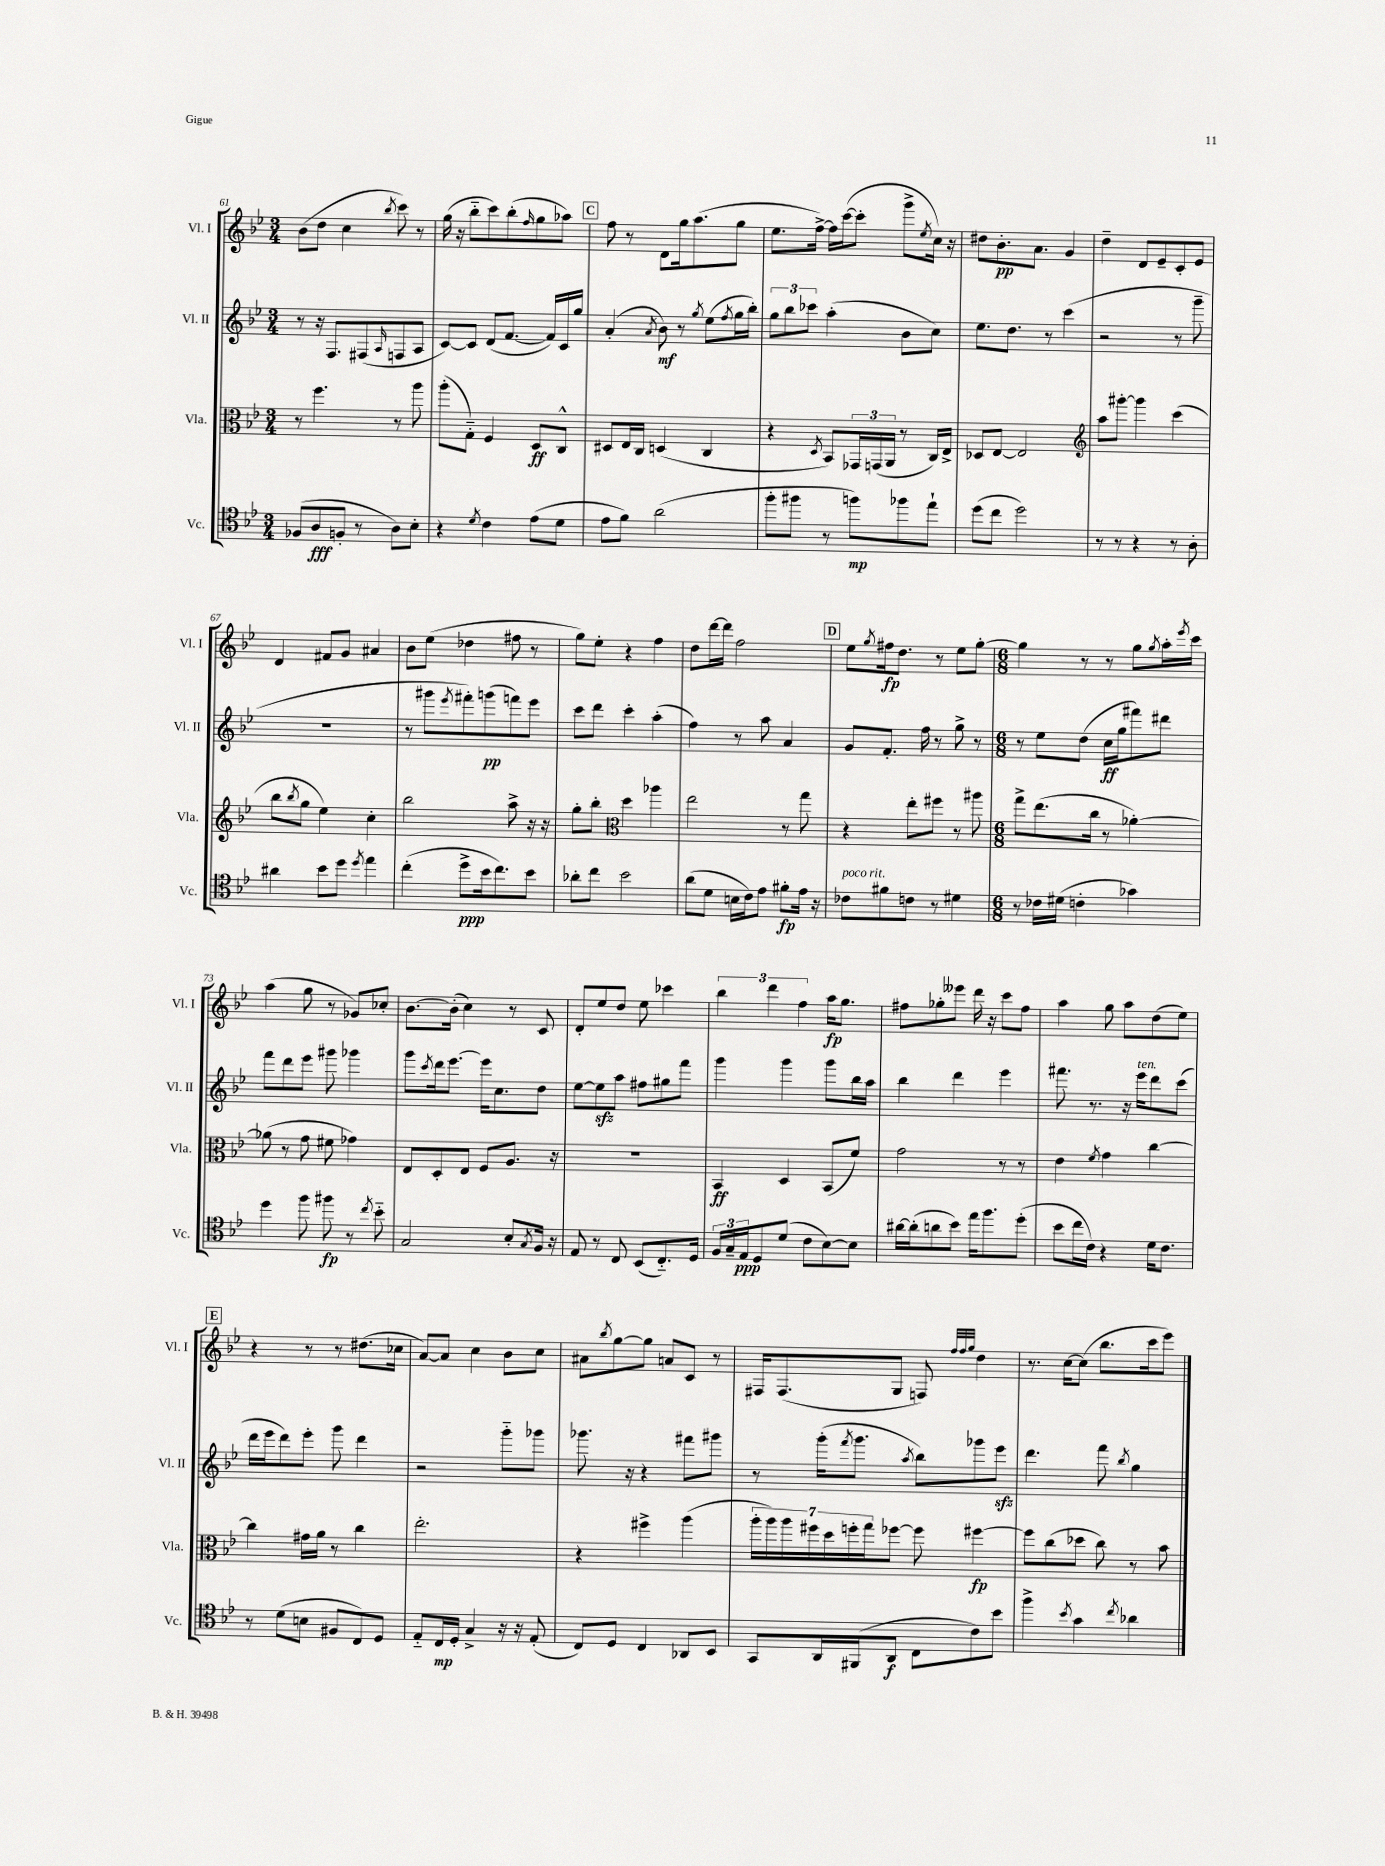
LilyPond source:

<<
\new StaffGroup <<
\new Staff = "s0" \with { instrumentName = "Vl. I" shortInstrumentName = "Vl. I" } {
    \clef treble \key bes \major \numericTimeSignature \time 3/4
    bes'8( d''8 c''4 \acciaccatura { bes''8 } c'''8) r8 |
    g''16( r16 bes''8-_ c'''8) bes''8-.( \grace { f''16 } g''8 aes''8) |
    \mark \markup { \box "C" } f''8 r8 d'8 g''16 a''8.( g''8 |
    ees''8. f''16~->) f''16 c'''16~( c'''8-. g'''8-> \acciaccatura { ees''8 } c''16) r16 |
    dis''8 bes'8.-.\pp a'8. g'4 |
    d''4-- d'8 ees'8-- c'8-. ees'8 |
    d'4 fis'8 g'8 ais'4 |
    bes'8 ees''8( des''4 fis''8 r8 |
    g''8) ees''8-. r4 f''4 |
    d''8 d'''16~ d'''16 f''2 |
    \mark \markup { \box "D" } ees''8 \acciaccatura { g''8 } fis''16\fp d''8. r8 ees''8 g''8~-. |
    \numericTimeSignature \time 6/8 g''4 r8 r8 g''8 \acciaccatura { g''8 } a''16-. \acciaccatura { ees'''8 } c'''16 |
    a''4( g''8 r8 ges'8) ces''8-. |
    bes'8.~ bes'16-.( c''4) r8 c'8 |
    d'8-. ees''8 d''8 ees''8 ces'''4 |
    \tuplet 3/2 { bes''4 d'''4 f''4 } a''16\fp g''8. |
    fis''8 ges''8-. eeses'''8 d'''16 r16 c'''8 fis''8 |
    a''4 g''8 a''8 d''8( ees''8) |
    \mark \markup { \box "E" } r4 r8 r8 dis''8.( ces''16 |
    a'8~) a'8 c''4 bes'8 c''8 |
    ais'8 \acciaccatura { bes''8 } g''8~ g''8 a'8 c'8 r8 |
    fis16 fis8.( g8 f8) \grace { f''32 f''32 g''32 } d''4 |
    r8. c''16~ c''8( bes''8. c'''16 ees'''8) \bar "|." |
}
\new Staff = "s1" \with { instrumentName = "Vl. II" shortInstrumentName = "Vl. II" } {
    \clef treble \key bes \major \numericTimeSignature \time 3/4
    r8 r16 f8. fis8( \grace { a16 } f8 a8 |
    c'8~) c'8 d'8( f'8.~ f'16) c'16 g''16 |
    \mark \markup { \box "C" } a'4-.( \acciaccatura { a'8 } bes'8\mf) r8 \acciaccatura { g''8 } ees''8( \acciaccatura { f''8 } g''16 bes''16-.) |
    \tuplet 3/2 { g''8 bes''8 ces'''8 } a''4-.( bes'8 c''8) |
    ees''8. d''8. r8 c'''4( |
    r2 r8 g'''8-- |
    R2. |
    r8 gis'''8 \acciaccatura { ees'''8 } fis'''8-.) g'''8\pp( f'''8) ees'''8 |
    c'''8 d'''8 c'''4-. a''4-.( |
    f''4) r8 a''8 a'4 |
    \mark \markup { \box "D" } g'8 f'8.-. f''16 r8 g''8-> r8 |
    \numericTimeSignature \time 6/8 r8 ees''8 d''8( c''16\ff g''16 fis'''8) dis'''8 |
    f'''8 d'''8 ees'''8 gis'''8 ges'''4 |
    g'''8 \acciaccatura { c'''8 } d'''16 ees'''8.~ ees'''16 c''8. d''8 |
    ees''8~ ees''8\sfz a''8 fis''8 gis''8 f'''8 |
    g'''4 g'''4 g'''8 bes''16 a''16 |
    bes''4 d'''4 ees'''4 |
    fis'''8. r8. r16 ees'''16^\markup { \italic "ten." } d'''8 c'''8( |
    \mark \markup { \box "E" } d'''16 ees'''16 d'''8) ees'''8-. g'''8 d'''4 |
    r2 g'''8-_ ges'''8 |
    ges'''8. r16 r4 fis'''8 gis'''8 |
    r8 g'''16-.( \acciaccatura { f'''8 } g'''8. \acciaccatura { a''8 } bes''8) ges'''8 ees'''8\sfz |
    d'''4. f'''8 \acciaccatura { bes''8 } g''4 \bar "|." |
}
\new Staff = "s2" \with { instrumentName = "Vla." shortInstrumentName = "Vla." } {
    \clef alto \key bes \major \numericTimeSignature \time 3/4
    r8 f''4. r8 a''8 |
    a''8-.( g8-_) f4 d8\ff c8-^ |
    \mark \markup { \box "C" } dis8 ees16 c16 d4( c4 |
    r4 \acciaccatura { d8 } bes,8) \tuplet 3/2 { ges,16 g,16( a,16 } r8 c16) ees16-> |
    des8 ees8~ ees2 |
    \clef treble a''8 gis'''8~-. gis'''4 c'''4( |
    bes''8 \acciaccatura { bes''8 } g''8 ees''4) c''4-. |
    bes''2 a''8-> r16 r16 |
    g''8-. bes''8-. \clef alto d''4 aes''4 |
    ees''2 r8 g''8 |
    \mark \markup { \box "D" } r4 ees''8-. fis''8 r8 ais''8 |
    \numericTimeSignature \time 6/8 g''8-> ees''8.( c''16 r8 aes'4~-.) |
    aes'8( r8 g'8 fis'8 ges'4) |
    ees8 d8-. ees8 f8 a8. r16 |
    R2. |
    bes,4\ff d4 bes,8( f'8) |
    g'2 r8 r8 |
    ees'4 \acciaccatura { f'8 } g'4 c''4~ |
    \mark \markup { \box "E" } c''4 gis'16 a'16 r8 c''4 |
    ees''2.-. |
    r4 fis''4-> a''4( |
    \tuplet 7/4 { a''16-. a''16) a''16 fis''16 d''16 f''16-. g''16 } fes''8~ fes''8 fis''4~\fp |
    fis''8 c''8( des''8 c''8) r8 bes'8 \bar "|." |
}
\new Staff = "s3" \with { instrumentName = "Vc." shortInstrumentName = "Vc." } {
    \clef tenor \key bes \major \numericTimeSignature \time 3/4
    fes8( a8\fff f8-. r8 a8) bes8-. |
    r4 \acciaccatura { d'8 } c'4 ees'8( d'8 |
    \mark \markup { \box "C" } ees'8 f'8) a'2( |
    f''8-. fis''8 r8 f''8\mp) fes''8 ees''8-! |
    d''8( c''8 d''2) |
    r8 r8 r4 r8 a8-. |
    ais'4 bes'8 d''8 \acciaccatura { d''8 } ees''4 |
    c''4-.( d''8->\ppp bes'16 c''8.) bes'8 |
    aes'8-. c''8 bes'2 |
    a'8( d'8 b16 c'16) ees'8 fis'8-.\fp ees'16 r16 |
    \mark \markup { \box "D" } ces'8^\markup { \italic "poco rit." } fis'8 c'8 r8 dis'4 |
    \numericTimeSignature \time 6/8 r8 ces'16 dis'16( c'4-. ges'4) |
    d''4 f''8 fis''8\fp r8 \acciaccatura { c''8 } bes'8-_ |
    g2 bes8-. \acciaccatura { g8 } f16 r16 |
    ees8 r8 c8 bes,8( c8.-_) d16 |
    \tuplet 3/2 { f16 g16-- ees16\ppp } d8 d'8( c'8 bes8~) bes8 |
    ais'16~ ais'16-.( a'8 bes'8) ees''16 f''8. d''8-.( |
    bes'8 c''16 c'16) r4 d'16 c'8. |
    \mark \markup { \box "E" } r8 d'8( b8 fis8 c8) d8 |
    ees8-_ c16\mp d16-. g4-> r16 r16 ees8-.( |
    c8) d8 c4 aes,8 bes,8 |
    g,8 a,16 fis,16( a,8\f c8 c'8) bes'8 |
    f''4-> \acciaccatura { bes'8 } g'4 \acciaccatura { c''8 } aes'4 \bar "|." |
}
>>
>>
\layout { \context { \Score currentBarNumber = #61 } }
